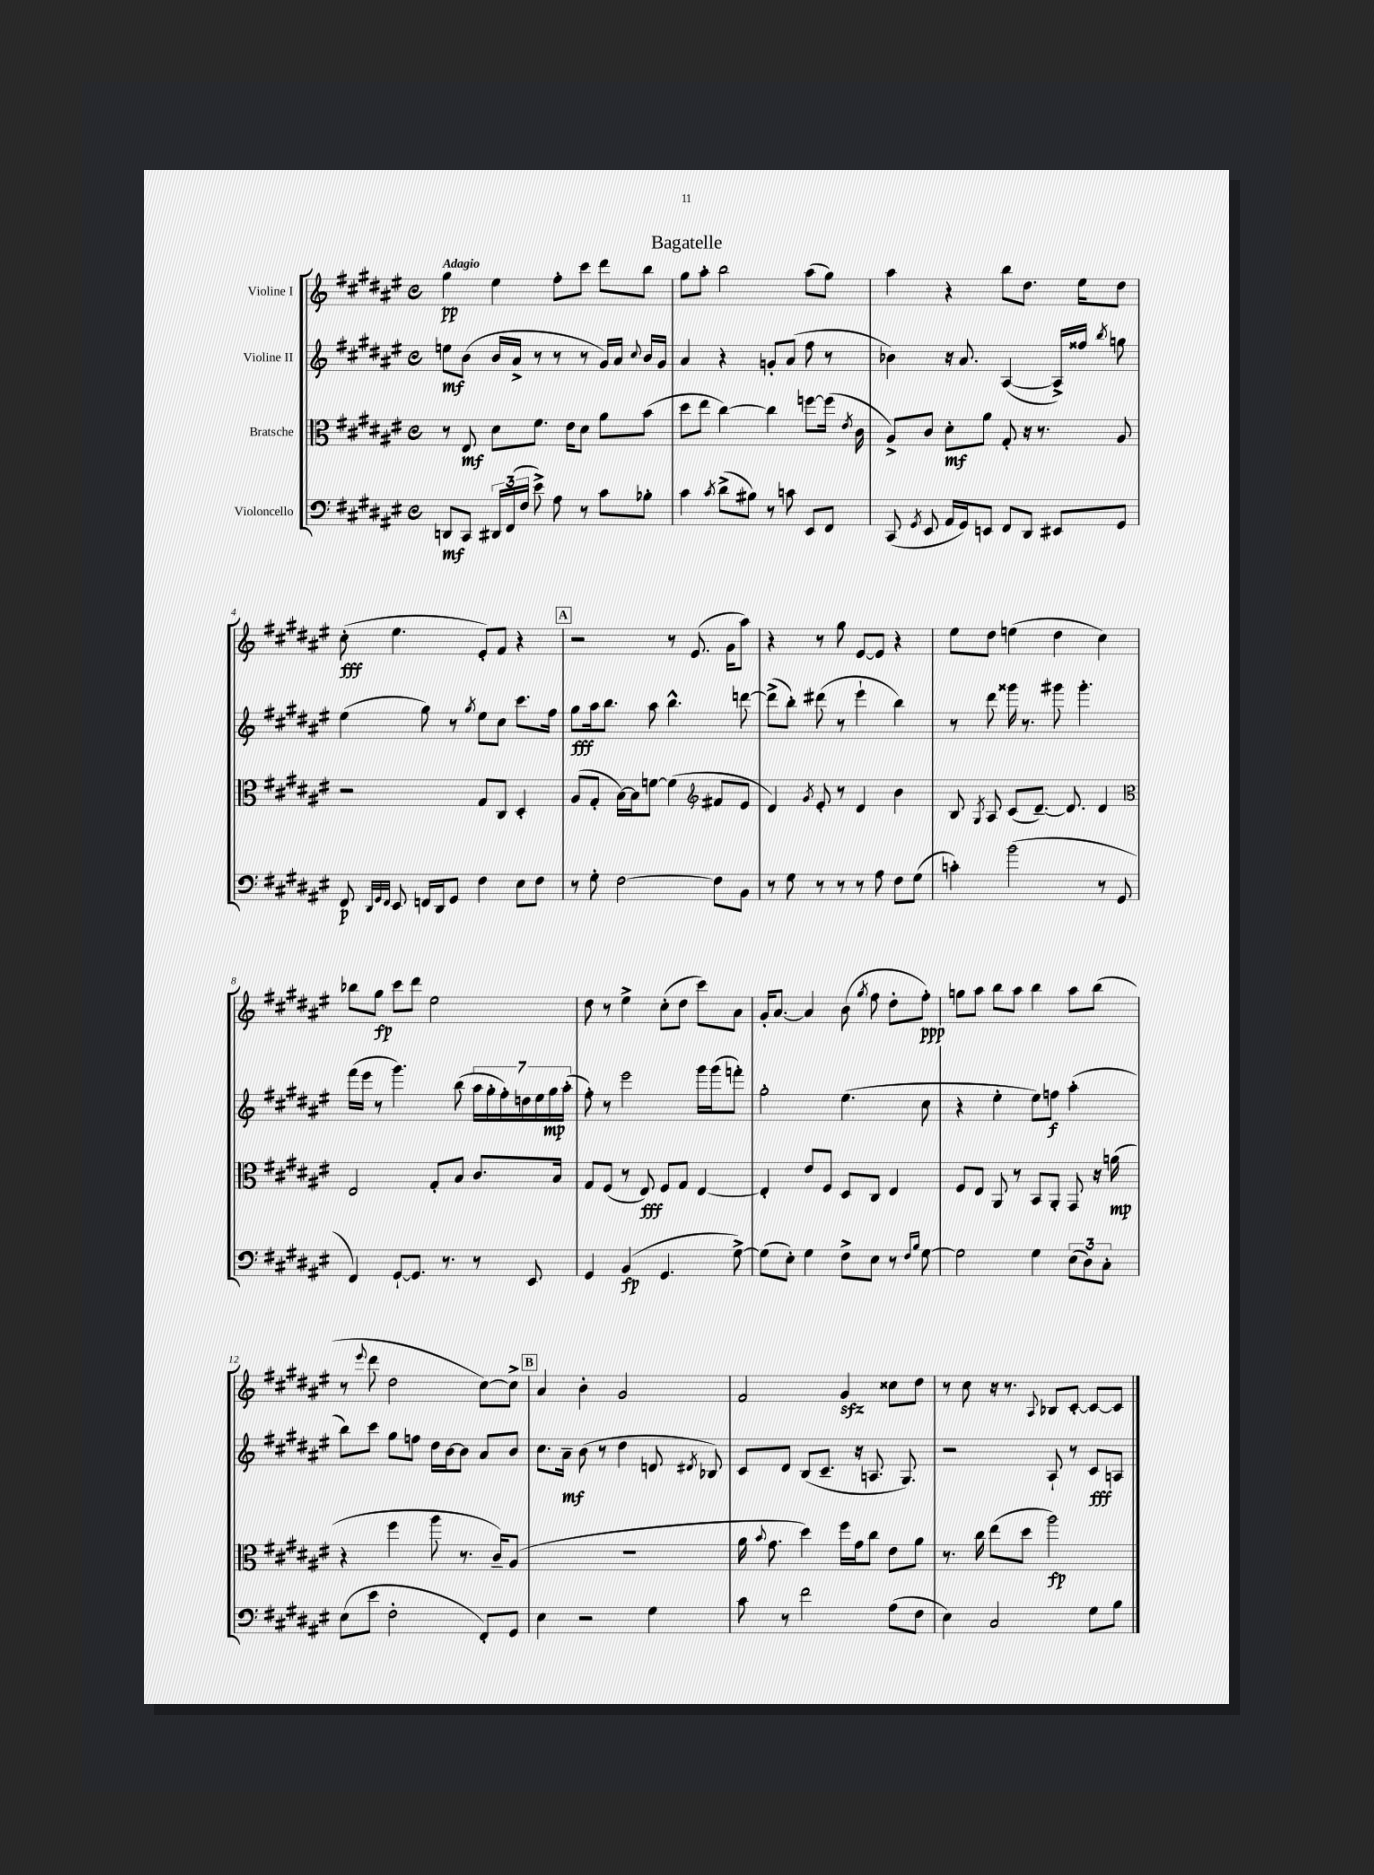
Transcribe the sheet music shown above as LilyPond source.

\header { title = "Bagatelle" }
<<
\new StaffGroup <<
\new Staff = "s0" \with { instrumentName = "Violine I" } {
    \clef treble \key fis \major \defaultTimeSignature \time 4/4 \tempo "Adagio"
    \autoBeamOff gis''4\pp eis''4 fis''8[-. cis'''8] dis'''8[ b''8] |
    gis''8[ ais''8]-. b''2 ais''8[( gis''8]) |
    ais''4 r4 b''8[ dis''8.] eis''16[ dis''8] |
    cis''8-.\fff( eis''4. eis'8[-.) fis'8] r4 |
    \mark \markup { \box "A" } r2 r8 eis'8.( gis'16[ ais''8]) |
    r4 r8 gis''8 eis'8[~ eis'8] r4 |
    eis''8[ dis''8] e''4( dis''4 cis''4) |
    bes''8[ gis''8]\fp cis'''8[ dis'''8] eis''2 |
    dis''8 r8 eis''4-> cis''8[-.( dis''8] cis'''8[) ais'8] |
    gis'16[-. ais'8.]~ ais'4 b'8( \acciaccatura { gis''8 } fis''8 dis''8[-. fis''8]-.\ppp) |
    g''8[ ais''8] b''8[ ais''8] b''4 ais''8[ b''8]( |
    r8 \appoggiatura { eis'''8 } dis'''8 dis''2 cis''8[~) cis''8]-> |
    \mark \markup { \box "B" } ais'4 b'4-. gis'2 |
    fis'2 gis'4\sfz cisis''8[ dis''8] |
    r8 cis''8 r16 r8. \appoggiatura { ais8 } bes8[ cis'8]~-. cis'8[~ cis'8] \bar "|." |
}
\new Staff = "s1" \with { instrumentName = "Violine II" } {
    \clef treble \key fis \major \defaultTimeSignature \time 4/4
    \autoBeamOff e''8[\mf b'8]( b'16[ ais'16]-> r8 r8 r8 gis'16[) ais'16] \appoggiatura { cis''8 } b'16[ gis'16] |
    ais'4 r4 g'8[-. ais'8]( fis''8 r8 |
    bes'4) r16 ais'8. ais4~( ais16[->) fisis''16] \acciaccatura { b''8 } g''8 |
    eis''4( gis''8) r8 \acciaccatura { gis''8 } eis''8[ cis''8] cis'''8.[ fis''16] |
    \mark \markup { \box "A" } gis''8[\fff ais''16 b''8.] ais''8 b''4.-^ d'''8~ |
    d'''8[->( b''8]-.) dis'''8( r8 eis'''4-! b''4) |
    r8 dis'''8 gisis'''16 r8. gis'''8 gis'''4.-. |
    fis'''16[( eis'''16] r8 gis'''4.) b''8( \tuplet 7/4 { ais''16[ gis''16-. fis''16-.) d''16 eis''16 gis''16\mp ais''16]-.( } |
    fis''8-.) r8 eis'''2 gis'''16[ gis'''16( f'''8]-.) |
    gis''2-. eis''4.( cis''8 |
    r4 eis''4-. eis''8[) f''8]\f ais''4-.( |
    b''8[) cis'''8] gis''8[ f''8] dis''16[ b'16~ b'8] ais'8[ b'8] |
    \mark \markup { \box "B" } cis''8.[ ais'16]--\mf b'8( r8 dis''4 d'8 \acciaccatura { dis'8 } bes8) |
    cis'8[ dis'8] b8[( cis'8.]-- r16 a8. gis8.) |
    r2 ais8-! r8 cis'8[\fff a8] \bar "|." |
}
\new Staff = "s2" \with { instrumentName = "Bratsche" } {
    \clef alto \key fis \major \defaultTimeSignature \time 4/4
    \autoBeamOff r8 eis8\mf dis'8[ fis'8.] eis'16[ dis'8] ais'8[ b'8]( |
    dis''8[ eis''8] cis''4~) cis''4 f''8[~ f''16]( \acciaccatura { eis'8 } cis'16 |
    ais8[->) cis'8] dis'8[-.\mf ais'8] gis8-. r16 r8. ais8 |
    r2 gis8[ cis8] dis4-. |
    \mark \markup { \box "A" } ais8[( gis8]-. b16[~) b16 f'8]~ f'4( \clef treble fis'8[ eis'8] |
    dis'4) \acciaccatura { gis'8 } eis'8-. r8 dis'4 b'4 |
    b8 \acciaccatura { gis8 } ais8 cis'8[( dis'8.]~--) dis'8. dis'4 |
    \clef alto eis2 gis8[-. b8] cis'8.[ b16] |
    gis8[ fis8]( r8 eis8\fff) fis8[ gis8] eis4~ |
    eis4-. eis'8[ fis8] dis8[ cis8] eis4 |
    fis8[ eis8] ais,8 r8 b,8[ ais,8]-. gis,8 r16 a'16\mp( |
    r4 fis''4 ais''8 r8. cis'16[--) ais8]( |
    \mark \markup { \box "B" } R1 |
    ais'16 \appoggiatura { b'8 } gis'8. dis''4) fis''16[ gis'16 cis''8] eis'8[ ais'8] |
    r8. cis''16 eis''8[( dis''8] ais''2\fp) \bar "|." |
}
\new Staff = "s3" \with { instrumentName = "Violoncello" } {
    \clef bass \key fis \major \defaultTimeSignature \time 4/4
    \autoBeamOff d,8[\mf cis,8] \tuplet 3/2 { dis,16[ fis,16( fis16] } eis'8->) ais8 r8 cis'8[ bes8]-. |
    cis'4 \acciaccatura { cis'8 } dis'8[->( bis8]) r8 c'8 eis,8[ fis,8] |
    cis,8( \acciaccatura { gis,8 } eis,8 ais,16[ gis,16) e,8] fis,8[ dis,8] eis,8[ gis,8] |
    fis,8\p \grace { dis,32[ gis,32 fis,32] } eis,8 f,16[ dis,16 gis,8] fis4 eis8[ fis8] |
    \mark \markup { \box "A" } r8 gis8-. fis2~ fis8[ b,8] |
    r8 gis8 r8 r8 r8 ais8 fis8[ gis8]( |
    c'4-.) b'2( r8 gis,8 |
    fis,4) gis,8[~-! gis,8.] r8. r8 eis,8 |
    gis,4 b,4\fp( gis,4. gis8~->) |
    gis8[( eis8]-.) gis4 fis8[-> eis8] r8 \grace { fis16[ b16] } gis8~ |
    gis2 gis4 \tuplet 3/2 { eis8[( dis8) cis8]-. } |
    eis8[( eis'8] fis2-. fis,8[-.) gis,8] |
    \mark \markup { \box "B" } eis4 r2 gis4 |
    cis'8 r8 fis'2 ais8[( fis8] |
    eis4) cis2 gis8[ b8] \bar "|." |
}
>>
>>
